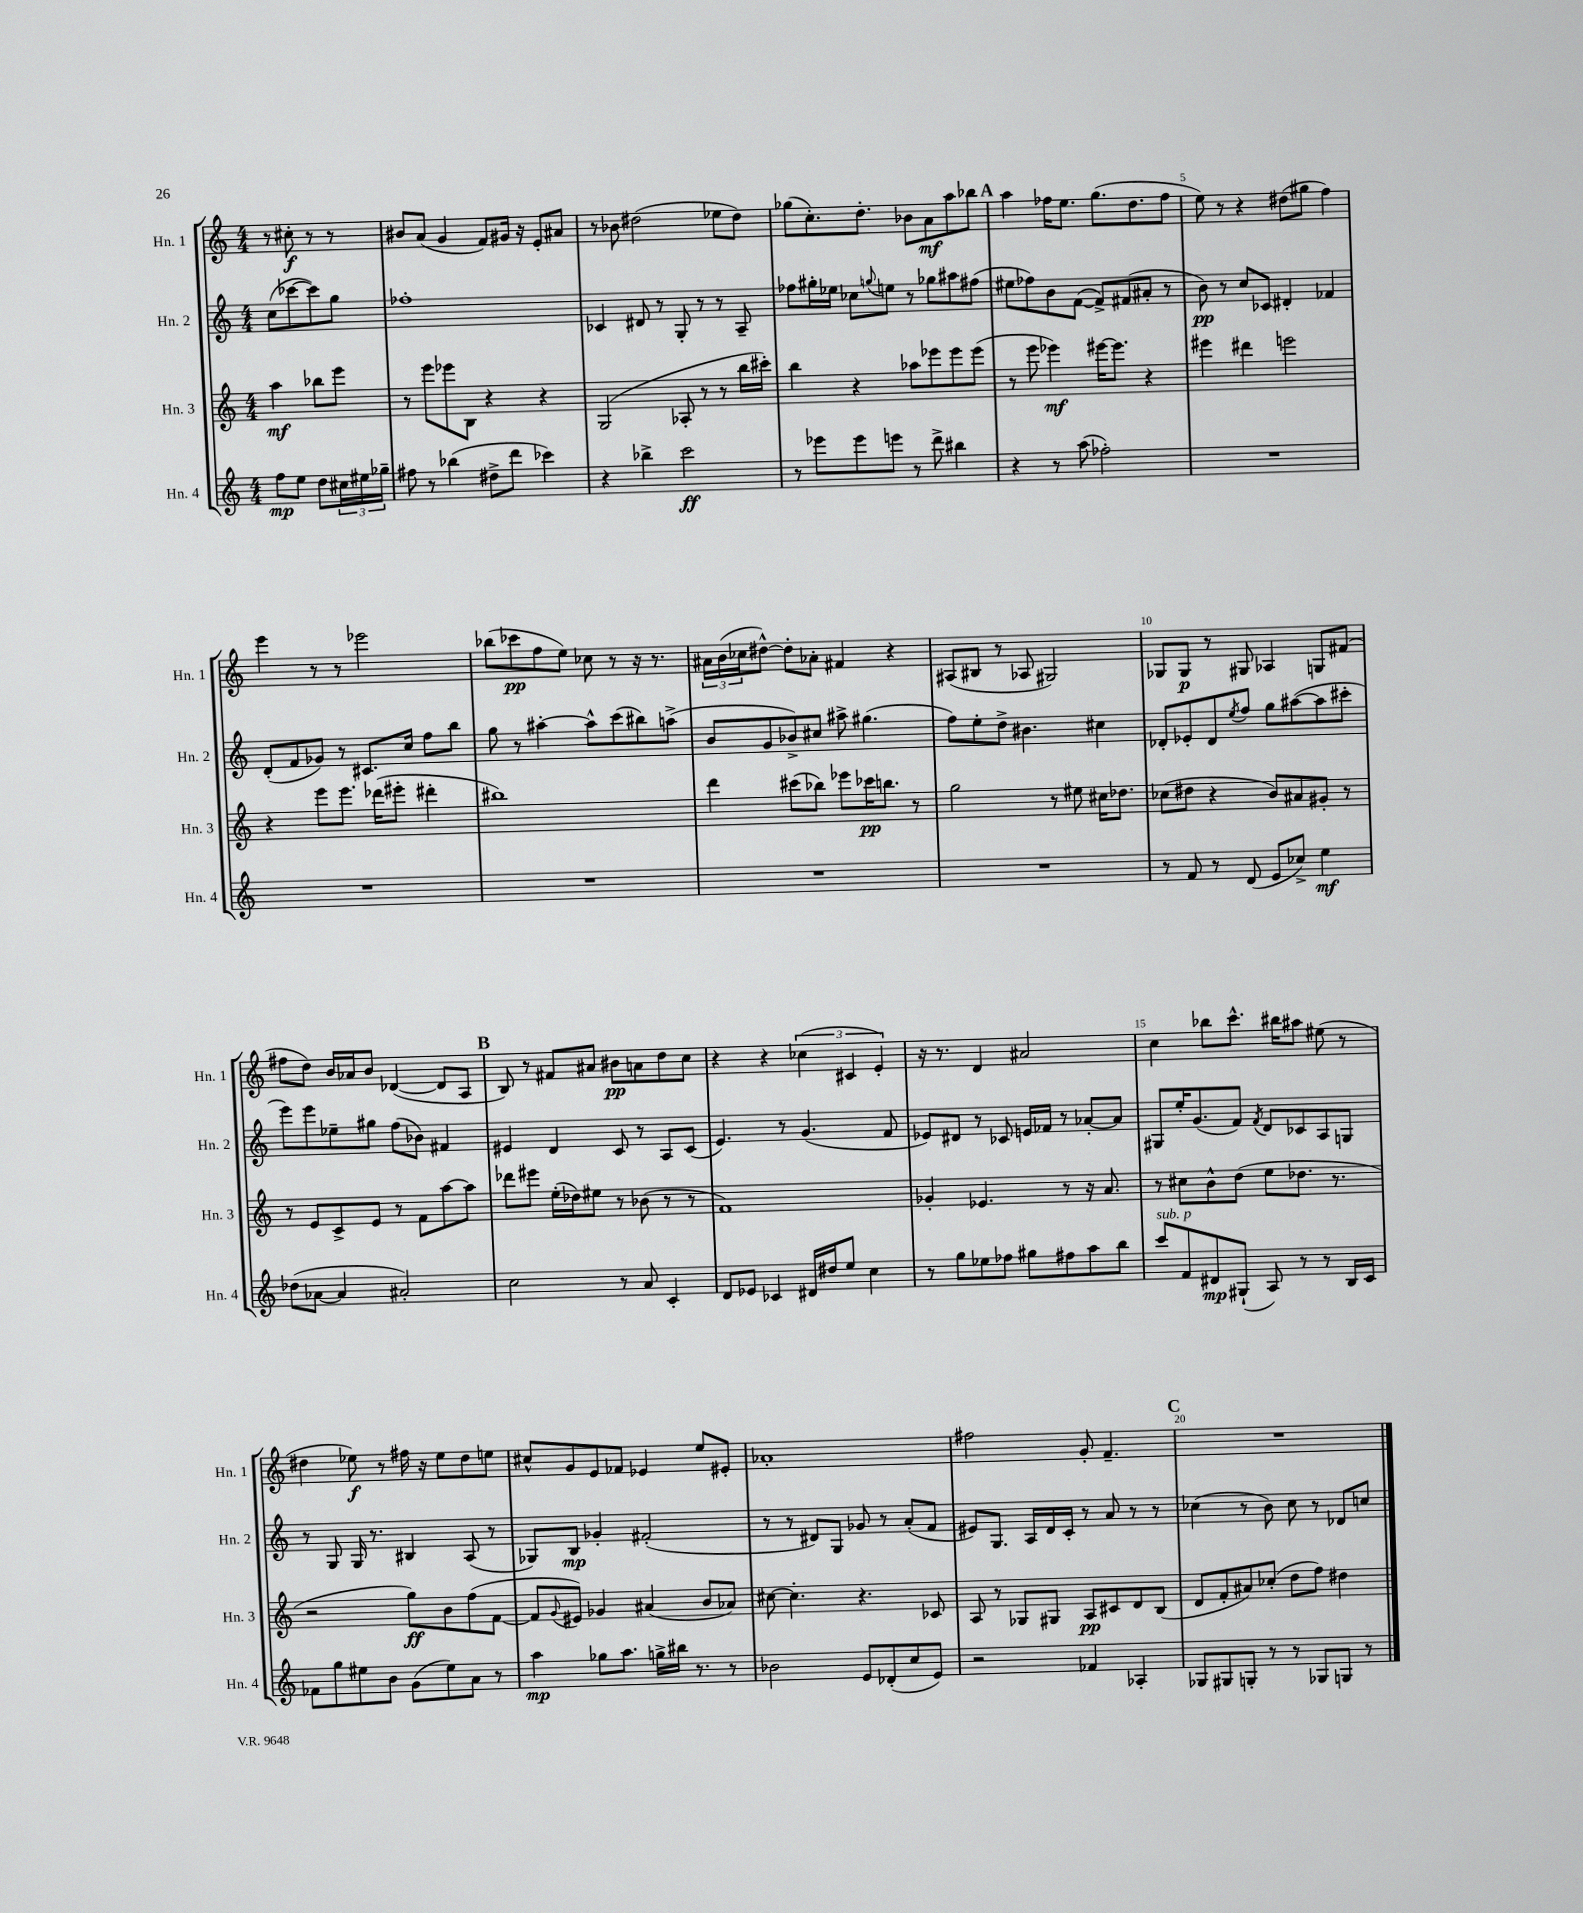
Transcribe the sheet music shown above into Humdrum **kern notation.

**kern	**dynam	**kern	**dynam	**kern	**dynam	**kern	**dynam
*part4	*part4	*part3	*part3	*part2	*part2	*part1	*part1
*staff4	*staff4	*staff3	*staff3	*staff2	*staff2	*staff1	*staff1
*I"Hn. 4	*	*I"Hn. 3	*	*I"Hn. 2	*	*I"Hn. 1	*
*I'Hn. 4	*	*I'Hn. 3	*	*I'Hn. 2	*	*I'Hn. 1	*
*clefG2	*	*clefG2	*	*clefG2	*	*clefG2	*
*k[]	*	*k[]	*	*k[]	*	*k[]	*
*M4/4	*	*M4/4	*	*M4/4	*	*M4/4	*
=	=	=	=	=	=	=	=
8ff\L	mp	4aa\	mf	(8cc\L	.	8r	.
8ee\J	.	.	.	[8ccc-X\	.	8cc#X'\	f
8dd\L	.	8bb-X\L	.	8ccc-\])	.	8r	.
24cc#X\L	.	8eee\J	.	8gg\J	.	8r	.
24ee#X\	.	.	.	.	.	.	.
24gg-X~\JJ	.	.	.	.	.	.	.
=1	=1	=1	=1	=1	=1	=1	=1
8ff#X\	.	8r	.	1ff-X'	.	8b#X/L	.
8r	.	8eee\L	.	.	.	(8a/J	.
(4bb-X\	.	8eee-X\	.	.	.	4g/	.
.	.	8B\J	.	.	.	.	.
8dd#X^\L	.	4r	.	.	.	8f/L)	.
8ddd\J	.	.	.	.	.	16g#X/Jk	.
.	.	.	.	.	.	16r	.
4ccc-X\)	.	4r	.	.	.	8e'/L	.
.	.	.	.	.	.	8a#X/J	.
=2	=2	=2	=2	=2	=2	=2	=2
4r	.	(2G/	.	4c-X/	.	8r	.
.	.	.	.	.	.	8b-X\	.
4bb-X^\	.	.	.	8d#X/	.	(2dd#X\	.
.	.	.	.	8r	.	.	.
2ccc\	ff	8A-X'/	.	8G'/	.	.	.
.	.	8r	.	8r	.	.	.
.	.	8r	.	8r	.	8ee-X\L	.
.	.	16bb\LL	.	8A~/	.	8dd#\J)	.
.	.	16ccc#X'\JJ)	.	.	.	.	.
=3	=3	=3	=3	=3	=3	=3	=3
8r	.	4bb\	.	8ff-X\L	.	(8gg-X\L	.
8eee-X\L	.	.	.	16gg#X'\L	.	8.cc'\)	.
.	.	.	.	16ee-X\JJ	.	.	.
8eee-\	.	4r	.	8cc-X\L	.	.	.
.	.	.	.	.	.	8.dd'\J	.
.	.	.	.	8qqggn/	.	.	.
8eeen\J	.	.	.	8een\J	.	.	.
8r	.	8aa-X\L	.	8r	.	8b-X\L	.
8ddd^\	.	8eee-X\	.	8gg-X\L	.	8a\	mf
4bb#X\	.	8eee-\	.	8aa#X\	.	8aa\	.
.	.	(8eee-\J	.	(8ff#X\J	.	8bb-X\J	.
!!LO:REH:place=s1:t=A
=4	=4	=4	=4	=4	=4	=4	=4
4r	.	8r	.	8ee#X\L	.	4aa\	.
.	.	8eee\	.	8ff-X\)	.	.	.
8r	.	4eee-X\)	mf	8b\	.	16ff-X\KL	.
.	.	.	.	.	.	8.ee\J	.
(8aa\	.	.	.	([8f\J	.	.	.
2ff-X'\)	.	[16eee#X\KL	.	8f^/L])	.	(8.gg\L	.
.	.	8.eee#\J]	.	.	.	.	.
.	.	.	.	(8f#X/	.	.	.
.	.	.	.	.	.	8.dd\	.
.	.	4r	.	8a#X'/J	.	.	.
.	.	.	.	8r	.	8ff-\J	.
=5	=5	=5	=5	=5	=5	=5	=5
1r	.	4eee#X\	.	8b\)	pp	8ee\)	.
.	.	.	.	8r	.	8r	.
.	.	4ddd#X\	.	8cc/L	.	4r	.
.	.	.	.	8c-X/J	.	.	.
.	.	2eeen\	.	4d#X'/	.	(8dd#X\L	.
.	.	.	.	.	.	8gg#X\J	.
.	.	.	.	4f-X/	.	4ff\)	.
!!LO:LB:g=z
=6	=6	=6	=6	=6	=6	=6	=6
1r	.	4r	.	(8d'/L	.	4eee\	.
.	.	.	.	8f/	.	.	.
.	.	8eee\L	.	8g-X/J)	.	8r	.
.	.	8.eee\J	.	8r	.	8r	.
.	.	.	.	8.c#X/L	.	2eee-X\	.
.	.	(16ddd-X\KL	.	.	.	.	.
.	.	8eee#X'\J	.	.	.	.	.
.	.	.	.	16cc/Jk	.	.	.
.	.	4ddd#X'\	.	8ff\L	.	.	.
.	.	.	.	8bb\J	.	.	.
=7	=7	=7	=7	=7	=7	=7	=7
1r	.	1bb#X)	.	8gg\	.	(8bb-X\L	.
.	.	.	.	8r	.	8ccc-X\	pp
.	.	.	.	[4aa#X'\	.	8ff\	.
.	.	.	.	.	.	8ee\J)	.
.	.	.	.	8aa#^^\L]	.	8cc-X\	.
.	.	.	.	(8ccc\	.	8r	.
.	.	.	.	8bb#X\)	.	16r	.
.	.	.	.	.	.	8.r	.
.	.	.	.	(8aan^\J	.	.	.
=8	=8	=8	=8	=8	=8	=8	=8
1r	.	4ddd\	.	8b/L	.	24a#X\LL	.
.	.	.	.	.	.	(24b\	.
.	.	.	.	.	.	24cc-X\J	.
.	.	.	.	8g/	.	[8dd#X^^\J)	.
.	.	(8ccc#X\L	.	8b-X^/)	.	8dd#'\L]	.
.	.	8bb-X\J)	.	8cc#X/J	.	8a-X'\J	.
.	.	8eee-X\L	.	8aa#X^\	.	4f#X/	.
.	.	16ccc-X\K	pp	(4.gg#X\	.	.	.
.	.	8.bbn\J	.	.	.	.	.
.	.	.	.	.	.	4r	.
.	.	8r	.	.	.	.	.
=9	=9	=9	=9	=9	=9	=9	=9
1r	.	2gg\	.	8ff\L)	.	(8A#X/L	.
.	.	.	.	8ee'\	.	8B#X/J	.
.	.	.	.	8dd^\J	.	8r	.
.	.	.	.	4.b#X\	.	8A-X/	.
.	.	8r	.	.	.	2G#X/)	.
.	.	8ee#X\	.	.	.	.	.
.	.	16cc#X\KL	.	4cc#X\	.	.	.
.	.	8.dd-X\J	.	.	.	.	.
=10	=10	=10	=10	=10	=10	=10	=10
8r	.	(8cc-X\L	.	8d-X'/L	.	8G-X/L	.
8f/	.	8dd#X\J	.	8e-X'/	.	8G-/J	p
8r	.	4r	.	8d-/	.	8r	.
.	.	.	.	8qee/	.	.	.
(8d/	.	.	.	8ff/J	.	8G#X/	.
8e/L	.	8b/L)	.	8gg\L	.	4A-X/	.
8cc-X^/J)	.	8a#X/	.	([8aa#X\	.	.	.
4ee\	mf	8g#X'/J	.	8aa#\]	.	8Gn/L	.
.	.	8r	.	8ccc#X'\J	.	(8f#X/J	.
!!LO:LB:g=z
=11	=11	=11	=11	=11	=11	=11	=11
(8dd-X\L	.	8r	.	8eee\L)	.	8ff#X\L	.
[8a-X\J	.	8e/L	.	8eee\	.	8dd\J)	.
4a-/]	.	8c^/	.	8ee-X~\	.	16b/LL	.
.	.	.	.	.	.	16a-X/J	.
.	.	8e/J	.	8gg#X\J	.	8b/J	.
2a#X'/)	.	8r	.	(8ff\L	.	([4d-X/	.
.	.	8f\L	.	8b-X\J)	.	.	.
.	.	[8aa\	.	4f#X/	.	8d-/L]	.
.	.	8aa\J]	.	.	.	8A/J	.
!!LO:REH:place=s1:t=B
=12	=12	=12	=12	=12	=12	=12	=12
2cc\	.	8ddd-X\L	.	4e#X/	.	8B/)	.
.	.	8eee#X\J	.	.	.	8r	.
.	.	(16ee'\LL	.	4d/	.	8f#X/L	.
.	.	16dd-X\J)	.	.	.	.	.
.	.	8ee#X\J	.	.	.	8a#X/J	.
8r	.	8r	.	8c/	.	8b#X\L	pp
8a/	.	(8b-X\	.	8r	.	8an\	.
4c'/	.	8r	.	8A/L	.	8dd\	.
.	.	8r	.	(8c/J	.	8cc\J	.
=13	=13	=13	=13	=13	=13	=13	=13
8d/L	.	1f)	.	4.e/)	.	4r	.
8e-X/J	.	.	.	.	.	.	.
4c-X/	.	.	.	.	.	4r	.
.	.	.	.	8r	.	.	.
16d#X/LL	.	.	.	(4.g/	.	(6cc-X\	.
16dd#X/J	.	.	.	.	.	.	.
8ee/J	.	.	.	.	.	.	.
.	.	.	.	.	.	6c#X/	.
4cc\	.	.	.	.	.	.	.
.	.	.	.	.	.	6e'/)	.
.	.	.	.	8f/	.	.	.
=14	=14	=14	=14	=14	=14	=14	=14
8r	.	4g-X'/	.	8e-X/L)	.	16r	.
.	.	.	.	.	.	8.r	.
8gg\L	.	.	.	8d#X/J	.	.	.
8ee-X\	.	4.e-X/	.	8r	.	4d/	.
8ff-X\J	.	.	.	8c-X/	.	.	.
8gg#X\L	.	.	.	16en/LL	.	2a#X/	.
.	.	.	.	16f-X/JJ	.	.	.
8ff#X\	.	8r	.	8r	.	.	.
8aa\	.	16r	.	[8a-X'/L	.	.	.
.	.	8.a/	.	.	.	.	.
8bb\J	.	.	.	8a-/J]	.	.	.
=15	=15	=15	=15	=15	=15	=15	=15
!LO:TX:a:i:t=sub. p	!	!	!	!	!	!	!
8ccc/L	.	8r	.	8G#X/L	.	4cc\	.
8f/	.	8cc#X\L	.	16ee'/K	.	.	.
.	.	.	.	(8.g/	.	.	.
8d#X/	mp	8b^^\	.	.	.	8bb-X\L	.
(8G#X`/J	.	(8dd\J	.	8f/J)	.	8.ccc^^\J	.
.	.	.	.	8qf/	.	.	.
8A/)	.	8ee\L	.	8d/L	.	.	.
.	.	.	.	.	.	16bb#X\KL	.
8r	.	8.dd-X\J	.	8c-X/	.	8aa#X\J	.
8r	.	.	.	8A/	.	(8ee#X\	.
.	.	8.r	.	.	.	.	.
16B/LL	.	.	.	8Gn/J	.	8r	.
16c/JJ	.	.	.	.	.	.	.
!!LO:LB:g=z
=16	=16	=16	=16	=16	=16	=16	=16
8f-X\L	.	2r	.	8r	.	4dd#X\	.
8gg\	.	.	.	8G/	.	.	.
8ee#X\	.	.	.	16G/	.	8ee-X\)	f
.	.	.	.	8.r	.	.	.
8b\J	.	.	.	.	.	8r	.
(8g\L	.	8gg\L)	ff	4B#X/	.	16ff#X\	.
.	.	.	.	.	.	16r	.
8ee#\)	.	8b\	.	.	.	8ee-\L	.
8a\J	.	(8ff\	.	(8A/	.	8dd#\	.
8r	.	[8f\J	.	8r	.	8een\J	.
=17	=17	=17	=17	=17	=17	=17	=17
4aa\	mp	8f/L]	.	8G-X/L)	.	8cc#X^^/L	.
.	.	8qqg/	.	.	.	.	.
.	.	8e#X/J)	.	8B/J	mp	8g/	.
8gg-X\L	.	4g-X/	.	4g-X'/	.	8e/	.
8.aa\J	.	.	.	.	.	8f-X/J	.
.	.	(4a#X/	.	(2f#X'/	.	4e-X/	.
16ggn^\LL	.	.	.	.	.	.	.
16bb#X\JJ	.	.	.	.	.	.	.
8.r	.	.	.	.	.	.	.
.	.	8b/L	.	.	.	8ee/L	.
8r	.	8a-X/J)	.	.	.	8e#X'/J	.
=18	=18	=18	=18	=18	=18	=18	=18
2b-X\	.	[8cc#X\	.	8r	.	1a-X'	.
.	.	4.cc#'\]	.	8r	.	.	.
.	.	.	.	8d#X/L)	.	.	.
.	.	.	.	8G/J	.	.	.
8e/L	.	4.r	.	8g-X/	.	.	.
(8d-X'/	.	.	.	8r	.	.	.
8cc/	.	.	.	(8a'/L	.	.	.
8e/J)	.	8c-X/	.	8f/J	.	.	.
=19	=19	=19	=19	=19	=19	=19	=19
2r	.	8A/	.	8e#X/L)	.	2ff#X\	.
.	.	8r	.	8.G/J	.	.	.
.	.	8G-X/L	.	.	.	.	.
.	.	.	.	16A/LL	.	.	.
.	.	8G#X/J	.	16d/	.	.	.
.	.	.	.	16c'/JJ	.	.	.
4f-X/	.	8A/L	pp	8r	.	8g'/	.
.	.	8c#X/	.	8a/	.	4.f~/	.
4A-X'/	.	8d/	.	8r	.	.	.
.	.	(8B/J	.	8r	.	.	.
!!LO:REH:place=s1:t=C
=20	=20	=20	=20	=20	=20	=20	=20
8G-X/L	.	8d/L	.	(4cc-X\	.	1r	.
8G#X/	.	8f'/	.	.	.	.	.
8Gn'/J	.	8a#X/)	.	8r	.	.	.
8r	.	(8cc-X'/J	.	8b\)	.	.	.
8r	.	8dd\L	.	8cc-\	.	.	.
8G-X/L	.	8ff\J)	.	8r	.	.	.
8Gn/J	.	4dd#X\	.	8d-X/L	.	.	.
8r	.	.	.	8ccn/J	.	.	.
==	==	==	==	==	==	==	==
*-	*-	*-	*-	*-	*-	*-	*-
